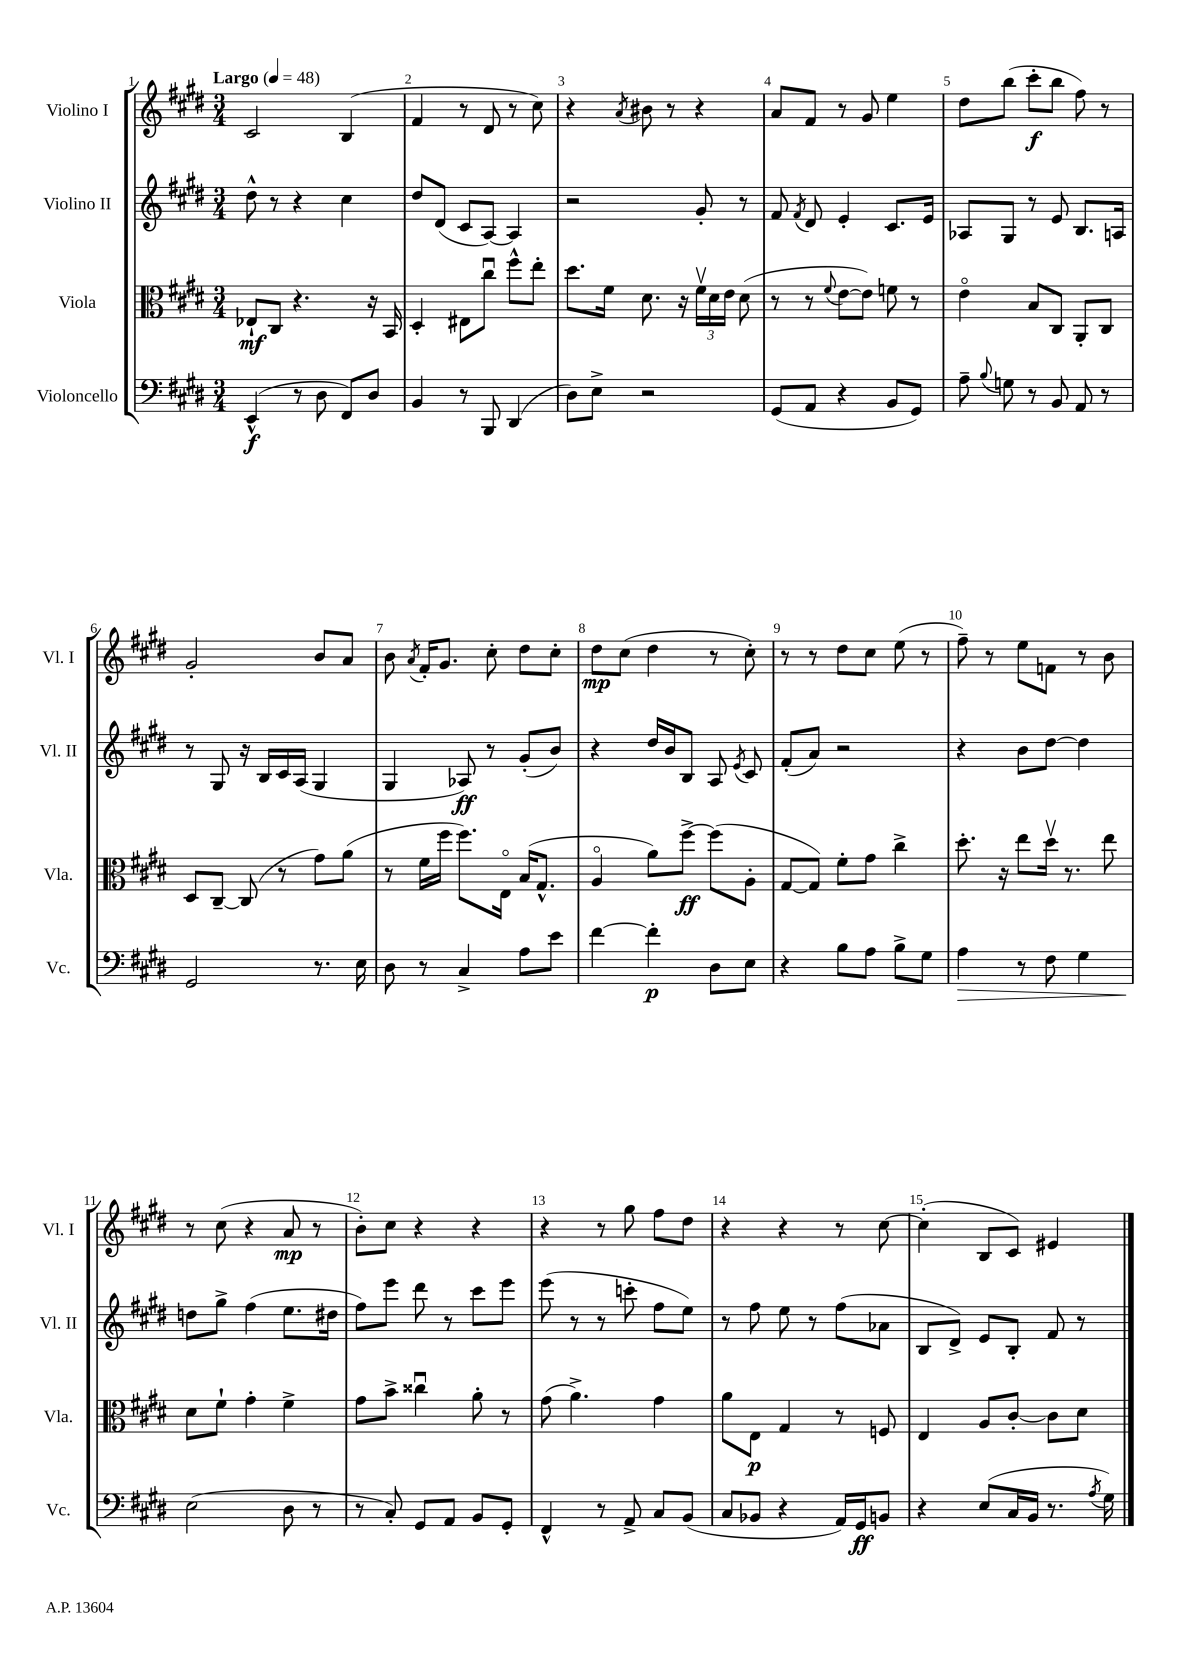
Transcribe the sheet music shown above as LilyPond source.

<<
\new StaffGroup <<
\new Staff = "s0" \with { instrumentName = "Violino I" shortInstrumentName = "Vl. I" } {
    \clef treble \key e \major \numericTimeSignature \time 3/4 \tempo "Largo" 4 = 48
    \autoBeamOff cis'2 b4( |
    fis'4 r8 dis'8 r8 cis''8) |
    r4 \acciaccatura { a'8 } bis'8 r8 r4 |
    a'8[ fis'8] r8 gis'8 e''4 |
    dis''8[ b''8]( cis'''8[-.\f b''8] fis''8) r8 |
    gis'2-. b'8[ a'8] |
    b'8 \acciaccatura { a'8 } fis'16[-. gis'8.] cis''8-. dis''8[ cis''8]-. |
    dis''8[\mp cis''8]( dis''4 r8 cis''8-.) |
    r8 r8 dis''8[ cis''8] e''8( r8 |
    fis''8--) r8 e''8[ f'8] r8 b'8 |
    r8 cis''8( r4 a'8\mp r8 |
    b'8[-.) cis''8] r4 r4 |
    r4 r8 gis''8 fis''8[ dis''8] |
    r4 r4 r8 cis''8~ |
    cis''4-.( b8[ cis'8]) eis'4 \bar "|." |
}
\new Staff = "s1" \with { instrumentName = "Violino II" shortInstrumentName = "Vl. II" } {
    \clef treble \key e \major \numericTimeSignature \time 3/4
    \autoBeamOff dis''8-^ r8 r4 cis''4 |
    dis''8[ dis'8]( cis'8[ a8]~) a4 |
    r2 gis'8-. r8 |
    fis'8 \acciaccatura { fis'8 } dis'8 e'4-. cis'8.[ e'16] |
    aes8[ gis8] r8 e'8 b8.[ a16] |
    r8 gis8 r16 b16[ cis'16 a16]( gis4 |
    gis4 aes8\ff) r8 gis'8[-.( b'8]) |
    r4 dis''16[ b'16 b8] a8 \acciaccatura { e'8 } cis'8 |
    fis'8[-.( a'8]) r2 |
    r4 b'8[ dis''8]~ dis''4 |
    d''8[ gis''8]-> fis''4( e''8.[ dis''16] |
    fis''8[) e'''8] dis'''8 r8 cis'''8[ e'''8] |
    e'''8( r8 r8 c'''8-. fis''8[ e''8]) |
    r8 fis''8 e''8 r8 fis''8[( aes'8] |
    b8[ dis'8]->) e'8[ b8]-. fis'8 r8 \bar "|." |
}
\new Staff = "s2" \with { instrumentName = "Viola" shortInstrumentName = "Vla." } {
    \clef alto \key e \major \numericTimeSignature \time 3/4
    \autoBeamOff ees8[-!\mf cis8] r4. r16 b,16 |
    dis4-. eis8[ cis''8]\downbow fis''8[-^ e''8]-. |
    dis''8.[ fis'16] dis'8. r16 \tuplet 3/2 { fis'16[\upbow dis'16 e'16] } dis'8( |
    r8 r8 \appoggiatura { fis'8 } e'8[~ e'8]) f'8 r8 |
    e'4\flageolet b8[ cis8] a,8[-. cis8] |
    dis8[ cis8]~-- cis8( r8 gis'8[) a'8]( |
    r8 fis'16[ fis''16] fis''8.[) e16]\flageolet b16[( gis8.]-^ |
    a4\flageolet a'8[) fis''8]~->\ff fis''8[( a8]-. |
    gis8[~ gis8]) fis'8[-. gis'8] cis''4-> |
    dis''8.-. r16 e''8[ dis''16]\upbow r8. e''8 |
    dis'8[ fis'8]-! gis'4-. fis'4-> |
    gis'8[ b'8]-> cisis''4\downbow a'8-. r8 |
    gis'8( a'4.->) gis'4 |
    a'8[ e8]\p gis4 r8 f8 |
    e4 a8[ cis'8]~-. cis'8[ dis'8] \bar "|." |
}
\new Staff = "s3" \with { instrumentName = "Violoncello" shortInstrumentName = "Vc." } {
    \clef bass \key e \major \numericTimeSignature \time 3/4
    \autoBeamOff e,4-^\f( r8 dis8 fis,8[) dis8] |
    b,4 r8 b,,8 dis,4( |
    dis8[) e8]-> r2 |
    gis,8[( a,8] r4 b,8[ gis,8]) |
    a8-- \appoggiatura { b8 } g8 r8 b,8 a,8 r8 |
    gis,2 r8. e16 |
    dis8 r8 cis4-> a8[ e'8] |
    fis'4~ fis'4-.\p dis8[ e8] |
    r4 b8[ a8] b8[-> gis8] |
    a4\> r8 fis8 gis4 |
    e2\!( dis8 r8 |
    r8 cis8-.) gis,8[ a,8] b,8[ gis,8]-. |
    fis,4-^ r8 a,8-> cis8[ b,8]( |
    cis8[ bes,8] r4 a,16[) gis,16\ff b,8] |
    r4 e8[( cis16 b,16] r8. \acciaccatura { a8 } gis16) \bar "|." |
}
>>
>>
\layout { \context { \Score \override BarNumber.break-visibility = ##(#f #t #t) barNumberVisibility = #all-bar-numbers-visible } }
